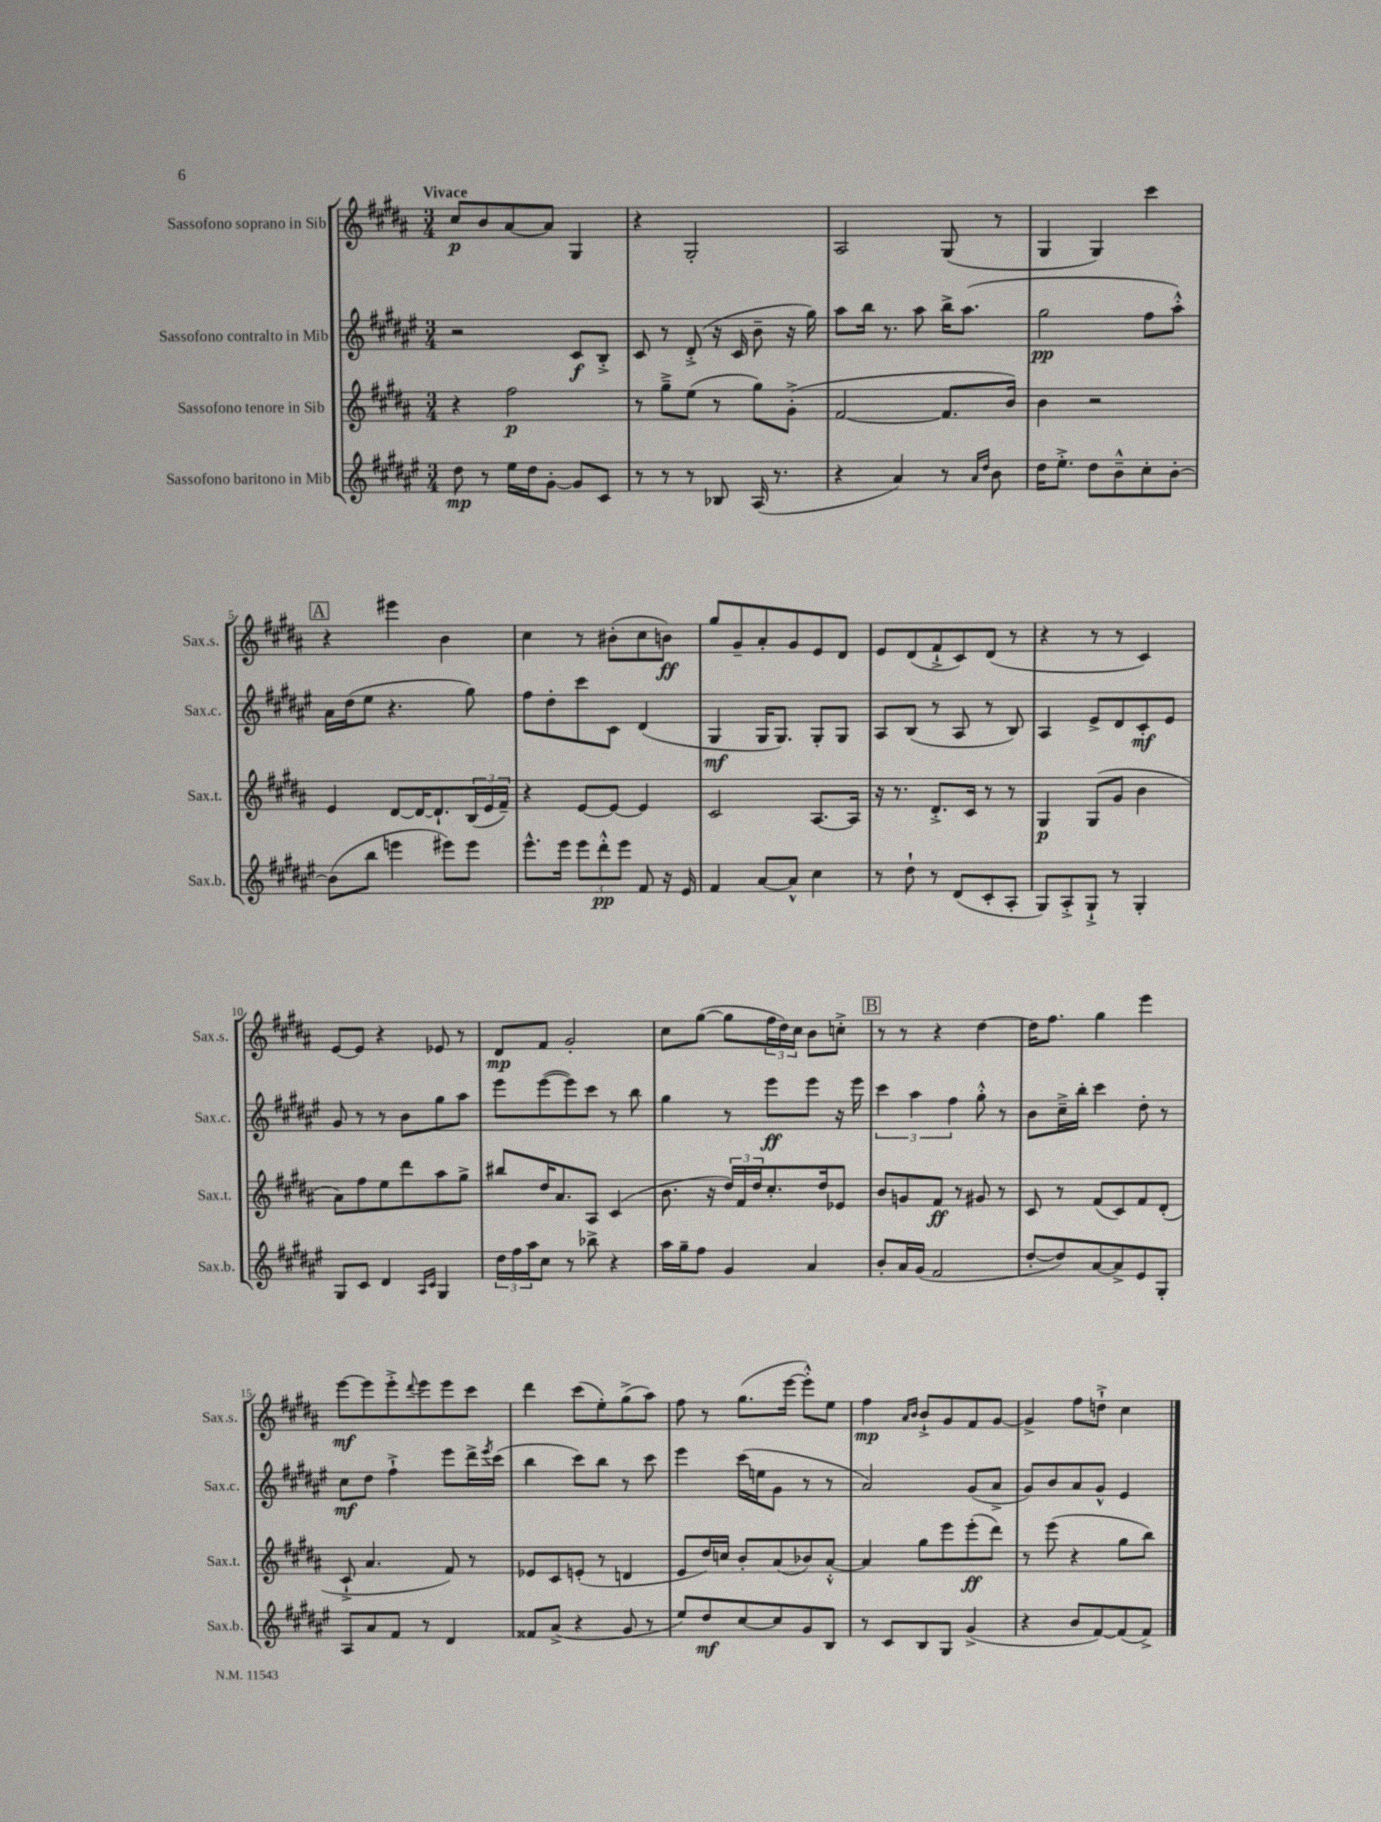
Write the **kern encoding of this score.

**kern	**dynam	**kern	**dynam	**kern	**dynam	**kern	**dynam
*part4	*part4	*part3	*part3	*part2	*part2	*part1	*part1
*staff4	*staff4	*staff3	*staff3	*staff2	*staff2	*staff1	*staff1
*I"Sassofono baritono in Mib	*	*I"Sassofono tenore in Sib	*	*I"Sassofono contralto in Mib	*	*I"Sassofono soprano in Sib	*
*I'Sax.b.	*	*I'Sax.t.	*	*I'Sax.c.	*	*I'Sax.s.	*
*clefG2	*	*clefG2	*	*clefG2	*	*clefG2	*
*k[f#c#g#d#a#e#]	*	*k[f#c#g#d#a#]	*	*k[f#c#g#d#a#e#]	*	*k[f#c#g#d#a#]	*
*M3/4	*	*M3/4	*	*M3/4	*	*M3/4	*
=1	=1	=1	=1	=1	=1	=1	=1
!	!	!	!	!	!	!LO:TX:a:B:t=Vivace	!
8dd#\	mp	4r	.	2r	.	8cc#/L	p
8r	.	.	.	.	.	8b/	.
16ee#\LL	.	2ff#\	p	.	.	[8a#/	.
16dd#\J	.	.	.	.	.	.	.
[8g#'\J	.	.	.	.	.	8a#/J]	.
8g#/L]	.	.	.	8c#/L	f	4G#/	.
8c#/J	.	.	.	8B'^/J	.	.	.
=2	=2	=2	=2	=2	=2	=2	=2
8r	.	8r	.	8c#/	.	4r	.
8r	.	8gg#~^\L	.	8r	.	.	.
8r	.	(8ee\J	.	(8d#'^/	.	2G#'/	.
8B-X/	.	8r	.	16r	.	.	.
.	.	.	.	16c#/	.	.	.
(16A#/	.	8gg#\L)	.	8b~\	.	.	.
8.r	.	.	.	.	.	.	.
.	.	(8g#'^\J	.	16r	.	.	.
.	.	.	.	16gg#\)	.	.	.
=3	=3	=3	=3	=3	=3	=3	=3
4r	.	[2f#/	.	8aa#\L	.	2A#/	.
.	.	.	.	16bb\Jk	.	.	.
.	.	.	.	8.r	.	.	.
4a#/)	.	.	.	.	.	.	.
.	.	.	.	8aa#\	.	.	.
8r	.	8.f#/L]	.	16bb^\KL	.	(8G#/	.
.	.	.	.	(8.aa#\J	.	.	.
16qqa#/LL	.	.	.	.	.	.	.
16qqdd#/JJ	.	.	.	.	.	.	.
8b\	.	.	.	.	.	8r	.
.	.	16b/Jk)	.	.	.	.	.
=4	=4	=4	=4	=4	=4	=4	=4
16dd#\KL	.	4b\	.	2gg#\	pp	4G#/	.
8.ee#'^\J	.	.	.	.	.	.	.
8dd#\L	.	2r	.	.	.	4G#/)	.
8b~^^\	.	.	.	.	.	.	.
8cc#'\	.	.	.	8ff#\L	.	4ccc#\	.
[8b'\J	.	.	.	8aa#'^^\J)	.	.	.
!!LO:LB:g=z
!!LO:REH:place=s1:t=A
=5	=5	=5	=5	=5	=5	=5	=5
(8b\L]	.	4e/	.	16a#\LL	.	4r	.
.	.	.	.	(16dd#\J	.	.	.
8bb\J	.	.	.	8ee#\J	.	.	.
4eeen\	.	[8d#/L	.	4.r	.	4eee#X\	.
.	.	16d#/K_	.	.	.	.	.
.	.	8.d#`/]	.	.	.	.	.
8eee#X\L)	.	.	.	.	.	4b\	.
8eee#\J	.	(24B/L	.	8gg#\)	.	.	.
.	.	24e/	.	.	.	.	.
.	.	24f#~/JJ)	.	.	.	.	.
=6	=6	=6	=6	=6	=6	=6	=6
8.eee#^^\L	.	4r	.	8ff#\L	.	4cc#\	.
.	.	.	.	8dd#'\	.	.	.
16eee#\Jk	.	.	.	.	.	.	.
12eee#\L	.	[8e/L	.	8ccc#\	.	8r	.
12ddd#'^^\	pp	.	.	.	.	.	.
.	.	8e/J_	.	8c#\J	.	(8b#X'\L	.
12eee#\J	.	.	.	.	.	.	.
8f#/	.	4e/]	.	(4d#/	.	8cc#\	.
16r	.	.	.	.	.	8bn\J)	ff
16e#/	.	.	.	.	.	.	.
=7	=7	=7	=7	=7	=7	=7	=7
4f#/	.	2c#/	.	4G#/	mf	8gg#/L	.
.	.	.	.	.	.	8g#~/	.
[8a#/L	.	.	.	16G#/KL	.	8a#'/	.
.	.	.	.	8.G#/J)	.	.	.
8a#^^/J]	.	.	.	.	.	8g#/	.
4cc#\	.	[8.A#/L	.	8G#'/L	.	8e/	.
.	.	.	.	8G#/J	.	8d#/J	.
.	.	16A#/Jk]	.	.	.	.	.
=8	=8	=8	=8	=8	=8	=8	=8
8r	.	16r	.	8A#/L	.	8e/L	.
.	.	8.r	.	.	.	.	.
8dd#`\	.	.	.	(8B/J	.	(8d#/	.
8r	.	8.d#'^/L	.	8r	.	8f#`^/	.
(8d#/L	.	.	.	8A#/	.	8c#/)	.
.	.	16c#/Jk	.	.	.	.	.
8c#'/	.	8r	.	8r	.	(8d#/J	.
8A#'/J	.	8r	.	8B/)	.	8r	.
=9	=9	=9	=9	=9	=9	=9	=9
8G#/L)	.	4G#/	p	4A#/	.	4r	.
8A#'^/	.	.	.	.	.	.	.
8G#`^/J	.	(8G#/L	.	8e#^/L	.	8r	.
8r	.	8g#/J	.	8d#/	.	8r	.
4G#'/	.	4b\	.	8c#'/	mf	4c#/)	.
.	.	.	.	8e#/J	.	.	.
!!LO:LB:g=z
=10	=10	=10	=10	=10	=10	=10	=10
8G#/L	.	8a#\L)	.	8g#/	.	[8e/L	.
8c#/J	.	8ff#\	.	8r	.	8e/J]	.
4d#/	.	8ee\	.	8r	.	4r	.
.	.	8ddd#\	.	8b\L	.	.	.
16qqA#/LL	.	.	.	.	.	.	.
16qqc#/JJ	.	.	.	.	.	.	.
4G#/	.	8aa#\	.	8gg#\	.	8e-X/	.
.	.	8gg#^\J	.	8aa#\J	.	8r	.
=11	=11	=11	=11	=11	=11	=11	=11
24dd#\LL	.	8bb#X/L	.	8eee#\L	.	8d#/L	mp
24ff#\	.	.	.	.	.	.	.
24aa#\J	.	.	.	.	.	.	.
8cc#\J	.	16dd#/K	.	([8eee#\	.	8f#/J	.
.	.	8.a#/	.	.	.	.	.
8r	.	.	.	8eee#\])	.	2g#'/	.
8bb-X^\	.	8A#/J	.	8ccc#\J	.	.	.
4r	.	(4c#/	.	8r	.	.	.
.	.	.	.	8bb\	.	.	.
=12	=12	=12	=12	=12	=12	=12	=12
16aa#\LL	.	8.b\	.	4gg#\	.	8cc#\L	.
16gg#~\J	.	.	.	.	.	.	.
8ff#\J	.	.	.	.	.	([8gg#\J	.
.	.	16r	.	.	.	.	.
4g#/	.	24dd#/LL)	.	8r	.	8gg#\L]	.
.	.	24f#/	.	.	.	.	.
.	.	24dd#/J	.	.	.	.	.
.	.	8.cc#'/	.	8eee#\L	ff	24ff#\L	.
.	.	.	.	.	.	24dd#\)	.
.	.	.	.	.	.	24cc#\JJ	.
4a#/	.	.	.	8eee#\J	.	8b\L	.
.	.	16dd#/k	.	.	.	.	.
.	.	8e-X/J	.	16r	.	8ccn'^\J	.
.	.	.	.	16eee#\	.	.	.
!!LO:REH:place=s1:t=B
=13	=13	=13	=13	=13	=13	=13	=13
8b'/L	.	8b/L	.	6ccc#\	.	8r	.
16a#/L	.	8gn/	.	.	.	8r	.
.	.	.	.	6aa#\	.	.	.
(16g#/JJ	.	.	.	.	.	.	.
2f#/	.	8f#/J	ff	.	.	4r	.
.	.	.	.	6ff#\	.	.	.
.	.	8r	.	.	.	.	.
.	.	8g#X/	.	8gg#'^^\	.	[4dd#\	.
.	.	8r	.	8r	.	.	.
=14	=14	=14	=14	=14	=14	=14	=14
[8dd#'/L	.	8c#/	.	8b\L	.	16dd#\KL]	.
.	.	.	.	.	.	8.ff#\J	.
8dd#/])	.	8r	.	16cc#~^\L	.	.	.
.	.	.	.	16bb'\JJ	.	.	.
[8a#/	.	(8f#/L	.	4ccc#\	.	4gg#\	.
8a#^/]	.	8c#/)	.	.	.	.	.
8e#/	.	8f#/	.	8dd#'\	.	4eee\	.
8G#'/J	.	(8d#'/J	.	8r	.	.	.
!!LO:LB:g=z
=15	=15	=15	=15	=15	=15	=15	=15
8A#/L	.	8c#`^/	.	8cc#\L	mf	[8eee\L	mf
8a#/	.	4.a#/	.	8dd#\J	.	8eee\]	.
8f#/J	.	.	.	4ff#`^\	.	8eee'^\	.
.	.	.	.	.	.	8qqddd#/	.
8r	.	.	.	.	.	8eee\	.
4d#/	.	8f#/)	.	8eee#\L	.	8eee\	.
.	.	8r	.	16ddd#^\L	.	8ccc#\J	.
.	.	.	.	8qeee#/	.	.	.
.	.	.	.	(16ccc#\JJ	.	.	.
=16	=16	=16	=16	=16	=16	=16	=16
8f##X/L	.	8e-X/L	.	4bb\	.	4ddd#\	.
(8a#^/J	.	8c#/	.	.	.	.	.
4r	.	(8en'/J	.	8ccc#\L)	.	(8ccc#\L	.
.	.	8r	.	8bb\J	.	8ee'\)	.
8g#/	.	4dn/	.	8r	.	(8gg#^\	.
8r	.	.	.	8ccc#\	.	8aa#\J)	.
=17	=17	=17	=17	=17	=17	=17	=17
8ee#/L)	.	8e/L	.	4eee#\	.	8ff#\	.
8dd#/	mf	16dd#/L)	.	.	.	8r	.
.	.	16ccn/JJ	.	.	.	.	.
[8cc#/	.	8b'/L	.	(16ccc#\LL	.	(8.gg#\L	.
.	.	.	.	16een\J	.	.	.
8cc#/]	.	(8a#/	.	8g#\J	.	.	.
.	.	.	.	.	.	[16eee\Jk	.
8g#/	.	8b-X/)	.	8r	.	8eee'^^\L])	.
8B/J	.	[8a#'^^/J	.	8r	.	8ee\J	.
=18	=18	=18	=18	=18	=18	=18	=18
8r	.	4a#/]	.	2a#/)	.	4ff#\	mp
8c#/L	.	.	.	.	.	.	.
.	.	.	.	.	.	16qqa#/LL	.
.	.	.	.	.	.	16qqb/JJ	.
8B/	.	8gg#\L	.	.	.	8b`^/L	.
8G#/J	.	8eee\	.	.	.	8g#/	.
(4g#^/	.	(8eee'\	ff	(8g#/L	.	8f#/	.
.	.	8ddd#\J)	.	8a#^/J	.	[8g#/J	.
=19	=19	=19	=19	=19	=19	=19	=19
4r	.	8r	.	8g#/L)	.	4g#^/]	.
.	.	(8eee\	.	8b/	.	.	.
8b/L	.	4r	.	8a#/	.	8ff#\L	.
[8f#/)	.	.	.	8g#^^/J	.	8ddn`^\J	.
(8f#/]	.	8gg#\L	.	4e#/	.	4cc#\	.
8f#^/J)	.	8bb\J)	.	.	.	.	.
==	==	==	==	==	==	==	==
*-	*-	*-	*-	*-	*-	*-	*-
